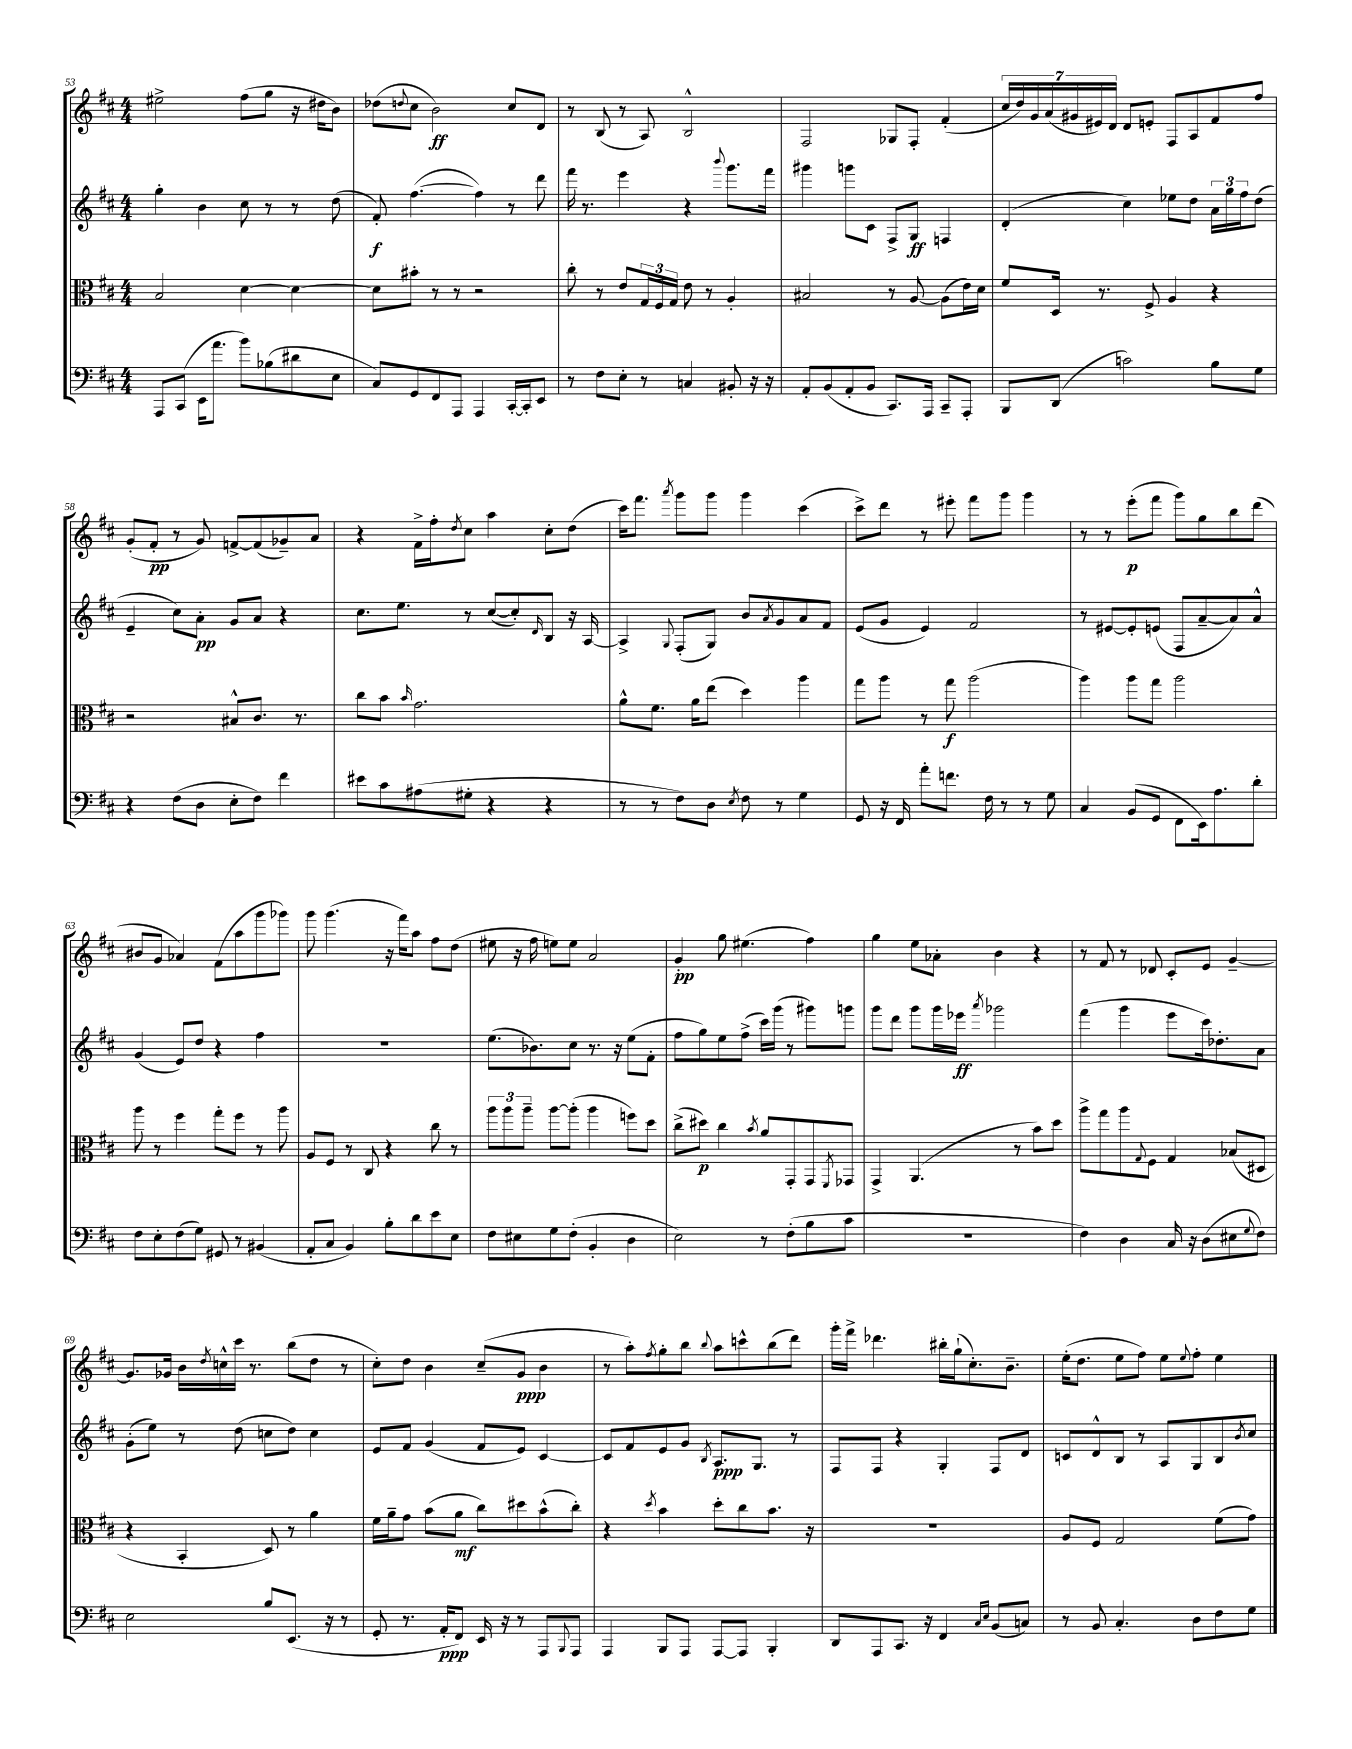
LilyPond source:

<<
\new StaffGroup <<
\new Staff = "s0" {
    \clef treble \key d \major \numericTimeSignature \time 4/4
    eis''2-> fis''8( g''8 r16 dis''16 b'8) |
    des''8( \appoggiatura { d''8 } cis''8 b'2\ff) cis''8 d'8 |
    r8 b8( r8 a8) b2-^ |
    fis2 ges8 fis8-. fis'4-.( |
    \tuplet 7/4 { cis''16 d''16) g'16 a'16( gis'16 eis'16) d'16 } d'8 e'8-. fis8 a8 fis'8 fis''8 |
    g'8-.( fis'8-.\pp r8 g'8) f'8~-> f'8( ges'8--) a'8 |
    r4 fis'16-> fis''16-. \acciaccatura { d''8 } cis''8 a''4 cis''8-. d''8( |
    cis'''16) fis'''8. \acciaccatura { a'''8 } g'''8 g'''8 g'''4 cis'''4( |
    cis'''8->) d'''8 r8 eis'''8-. fis'''8 g'''8 g'''4 |
    r8 r8 e'''8-.\p( fis'''8 g'''8) g''8 b''8 d'''8( |
    bis'8 g'8 aes'4) fis'8( a''8 g'''8 ges'''8) |
    g'''8 g'''4.( r16 fis'''16) a''8 fis''8 d''8( |
    eis''8 r16 fis''16 e''8) e''8 a'2 |
    g'4-.\pp g''8 eis''4.( fis''4) |
    g''4 e''8 aes'8-. b'4 r4 |
    r8 fis'8 r8 des'8 cis'8-. e'8 g'4~-- |
    g'8. ges'16 b'16 \acciaccatura { d''8 } c''16-^ cis'''16 r8. b''8( d''8 r8 |
    cis''8-.) d''8 b'4 cis''8--( g'8\ppp b'4 |
    r8 a''8-.) \acciaccatura { fis''8 } g''8-. b''8 \appoggiatura { b''8 } a''8 c'''8-^ b''8( d'''8) |
    g'''16-. fis'''16-> des'''4. bis''16-. g''16-!( cis''8.-.) b'8.-- |
    e''16-.( d''8. e''8 fis''8) e''8 \appoggiatura { e''8 } fis''8-. e''4 \bar "|." |
}
\new Staff = "s1" {
    \clef treble \key d \major \numericTimeSignature \time 4/4
    g''4-. b'4 cis''8 r8 r8 d''8( |
    fis'8-.\f) fis''4.~( fis''4) r8 d'''8 |
    fis'''16 r8. e'''4 r4 \appoggiatura { b'''8 } g'''8. fis'''16 |
    gis'''4 g'''8 cis'8 fis8-> g8\ff f4 |
    d'4-.( cis''4) ees''8 d''8 \tuplet 3/2 { a'16 g''16 fis''16 } d''8( |
    e'4-- cis''8) a'8-.\pp g'8 a'8 r4 |
    cis''8. e''8. r8 cis''8~( cis''8-.) \grace { d'16 } b8 r16 a16~ |
    a4-> \appoggiatura { g8 } fis8-.( g8) b'8 \acciaccatura { a'8 } g'8 a'8 fis'8 |
    e'8( g'8 e'4) fis'2 |
    r8 eis'8~ eis'8-. e'8( fis8 a'8~-- a'8) a'8-^ |
    g'4( e'8) d''8 r4 fis''4 |
    R1 |
    e''8.( bes'8.) cis''8 r8. r16 e''8( fis'8-. |
    fis''8 g''8) e''8 fis''8->( cis'''16) g'''16( r8 gis'''8) g'''8 |
    g'''8 d'''8 g'''8 g'''16 ees'''16\ff \acciaccatura { a'''8 } ges'''2 |
    fis'''4( g'''4 e'''8 cis'''16) des''8.-. a'8 |
    g'8-.( e''8) r8 d''8( c''8 d''8) c''4 |
    e'8 fis'8 g'4( fis'8 e'8) cis'4~ |
    cis'8 fis'8 e'8 g'8 \acciaccatura { b8 } a8.\ppp g8. r8 |
    fis8 fis8 r4 g4-. fis8 d'8 |
    c'8 d'8-^ b8 r8 a8 g8 b8 \acciaccatura { b'8 } cis''8 \bar "|." |
}
\new Staff = "s2" {
    \clef alto \key d \major \numericTimeSignature \time 4/4
    b2 d'4~ d'4~ |
    d'8 bis'8-. r8 r8 r2 |
    cis''8-. r8 e'8 \tuplet 3/2 { g16 fis16 g16 } e'8 r8 a4-. |
    bis2 r8 a8~ a8( e'16) d'16 |
    fis'8 d16 r8. fis8-> a4 r4 |
    r2 bis8-^ cis'8. r8. |
    cis''8 b'8 \grace { b'16 } g'2. |
    a'8-^ fis'8. a'16 e''8( d''4) a''4 |
    g''8 a''8 r8 g''8\f a''2( |
    a''4) a''8 g''8 a''2 |
    a''8 r8 fis''4 g''8-. fis''8 r8 a''8 |
    a8 fis8 r8 cis8 r4 cis''8 r8 |
    \tuplet 3/2 { a''8 a''8 a''8-- } a''8~ a''8-.( a''4 f''8) d''8 |
    cis''8->( dis''8\p) cis''4 \acciaccatura { b'8 } a'8 g,8-. g,8 \acciaccatura { fis,8 } ges,8 |
    g,4-> a,4.( r8 b'8) d''8 |
    a''8-> g''8 a''8 \appoggiatura { g8 } fis8 g4 bes8( dis8 |
    r4 b,4-. d8) r8 a'4 |
    fis'16 a'16-- g'8 b'8( a'8\mf cis''8) dis''8 b'8-^( cis''8-.) |
    r4 \acciaccatura { d''8 } b'4 d''8-. cis''8 b'8. r16 |
    R1 |
    a8 fis8 g2 fis'8( g'8) \bar "|." |
}
\new Staff = "s3" {
    \clef bass \key d \major \numericTimeSignature \time 4/4
    a,,8 cis,8( e,16 a'8. b'8) bes8( dis'8 e8 |
    cis8) g,8 fis,8 a,,8 a,,4 cis,16~-. cis,16-. e,8 |
    r8 fis8 e8-. r8 c4 bis,8-. r16 r16 |
    a,8-. b,8( a,8-. b,8 cis,8.) a,,16 cis,8-- a,,8-. |
    b,,8 d,8( c'2) b8 g8 |
    r4 fis8( d8 e8-. fis8) fis'4 |
    eis'8 cis'8 ais8( gis8-. r4 r4 |
    r8 r8 fis8) d8 \acciaccatura { e8 } fis8 r8 g4 |
    g,8 r16 fis,16 a'8-. f'8. fis16 r8 r8 g8 |
    cis4 b,8( g,8 fis,8 e,16) a8. d'8-. |
    fis8 e8-. fis8( g8) gis,8 r8 bis,4( |
    a,8-. cis8 b,4) b8-. d'8 e'8 e8 |
    fis8 eis8 g8 fis8-.( b,4-. d4 |
    e2) r8 fis8-.( b8 cis'8 |
    R1 |
    fis4) d4 cis16 r16 d8( eis8 \appoggiatura { g8 } fis8) |
    e2 b8 e,8.( r16 r8 |
    g,8-. r8. a,16-.\ppp fis,8) e,16 r16 r8 a,,8 \appoggiatura { b,,8 } a,,8 |
    a,,4 b,,8 a,,8 a,,8~ a,,8 b,,4-. |
    d,8 a,,8 cis,8. r16 fis,4 \grace { cis16 e16 } b,8( c8) |
    r8 b,8 cis4.-. d8 fis8 g8 \bar "|." |
}
>>
>>
\layout { \context { \Score currentBarNumber = #53 } }
